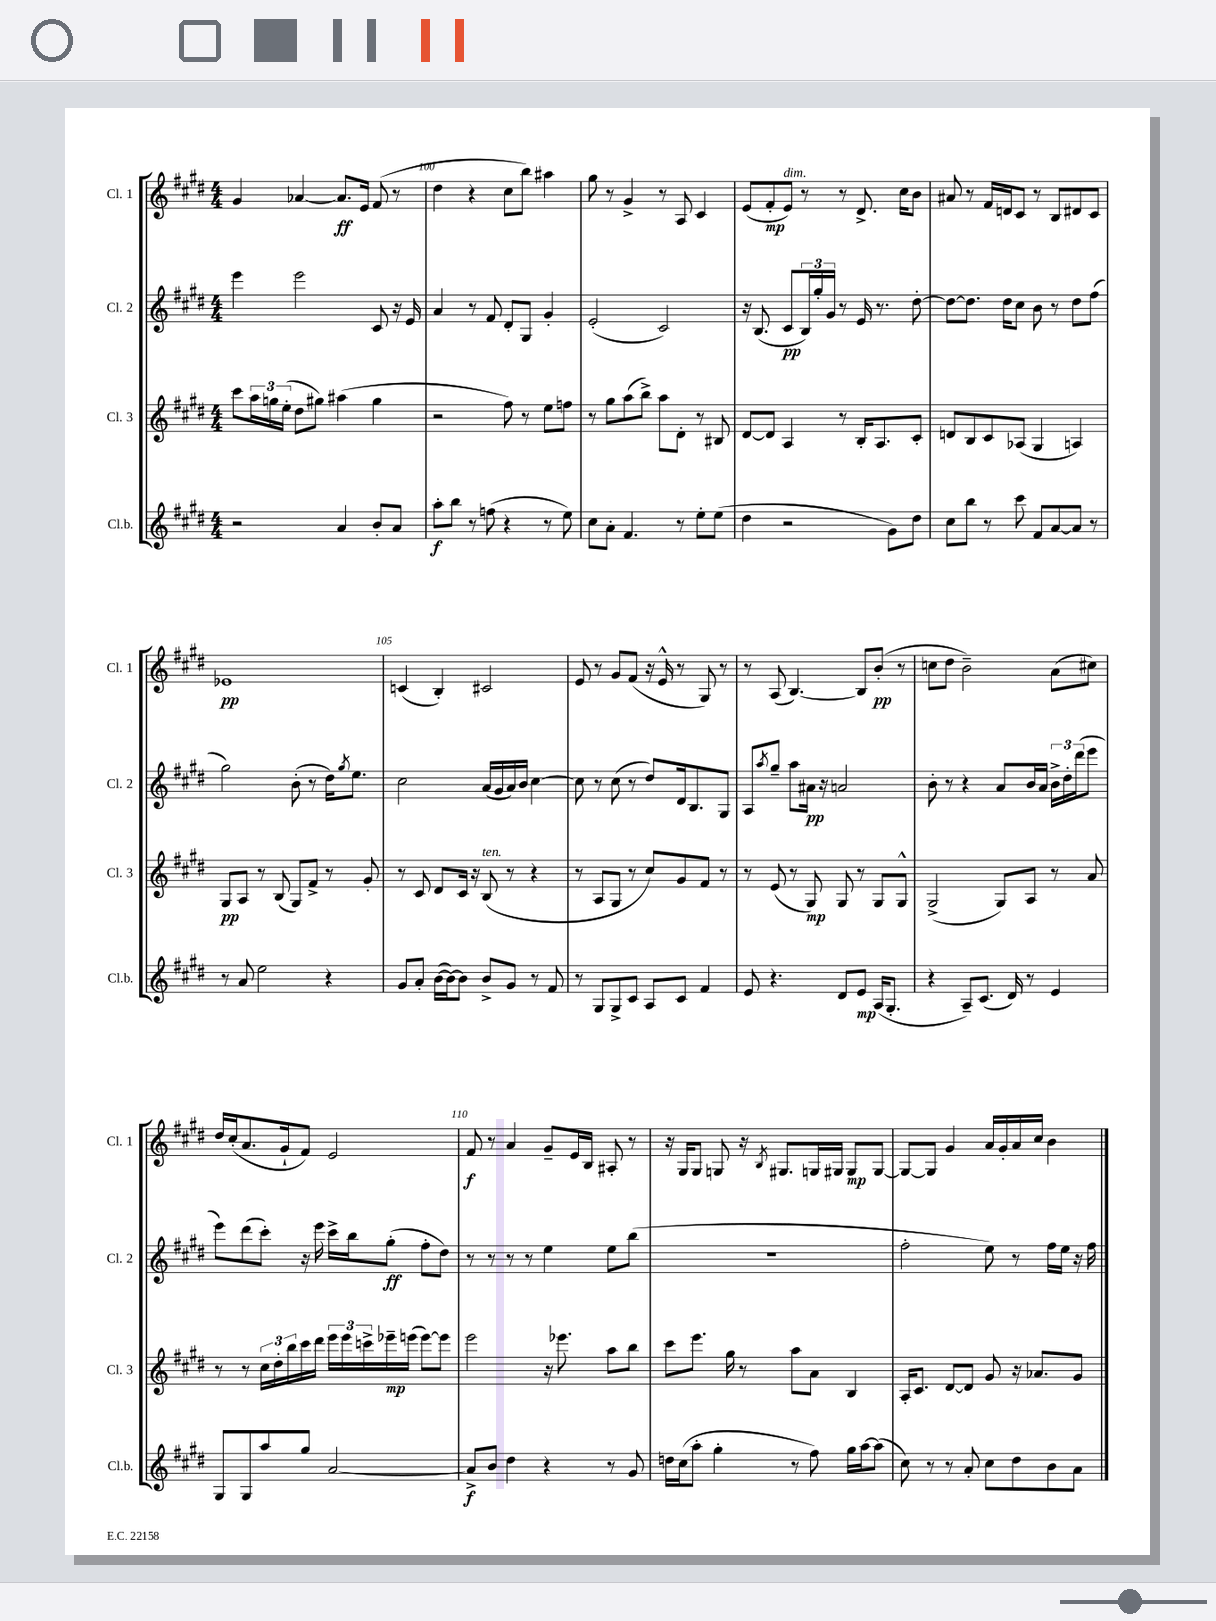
<<
\new StaffGroup <<
\new Staff = "s0" \with { instrumentName = "Cl. 1" shortInstrumentName = "Cl. 1" } {
    \clef treble \key e \major \numericTimeSignature \time 4/4
    gis'4 aes'4~ aes'8.\ff e'16 fis'8( r8 |
    dis''4 r4 cis''8 b''8) ais''4 |
    gis''8 r8 gis'4-> r8 a8 cis'4 |
    e'8( fis'8-.\mp e'8^\markup { \italic "dim." }) r8 r8 dis'8.-> cis''16 b'8 |
    ais'8 r8 fis'16 d'16 cis'8 r8 b8 dis'8 cis'8 |
    ees'1\pp |
    c'4( b4-.) cis'2 |
    e'8 r8 gis'8 fis'8( r16 e'16-^ r8 gis8) r8 |
    r8 a8( b4.~) b8 b'8-.\pp( r8 |
    c''8 dis''8 b'2--) a'8( cis''8) |
    dis''16 cis''16-.( a'8. gis'16-! fis'8) e'2 |
    fis'8\f r8 a'4 gis'8-- e'16 b16 ais8-. r8 |
    r16 gis16 gis8 g8 r16 \acciaccatura { b8 } gis8. g16 gis16 gis8\mp gis8~ |
    gis8~ gis8 gis'4 a'16 gis'16-. a'16 cis''16 b'4 \bar "|." |
}
\new Staff = "s1" \with { instrumentName = "Cl. 2" shortInstrumentName = "Cl. 2" } {
    \clef treble \key e \major \numericTimeSignature \time 4/4
    e'''4 e'''2 cis'8 r16 e'16 |
    a'4 r8 fis'8 dis'8-. gis8 gis'4-. |
    e'2-.( cis'2) |
    r16 b8.( cis'8\pp \tuplet 3/2 { b16) gis''16-. gis'16 } r8 e'16 r8. dis''8~-. |
    dis''8~ dis''8. dis''16 cis''8 b'8 r8 dis''8 fis''8( |
    gis''2) b'8-.( r8 dis''16) \acciaccatura { gis''8 } e''8. |
    cis''2 a'16( gis'16 a'16) b'16 cis''4~ |
    cis''8 r8 cis''8( r8 dis''8) dis'16 b8. gis8 |
    a8 \acciaccatura { a''8 } gis''8-- a''8 ais'16\pp r16 a'2 |
    b'8-. r8 r4 a'8 b'16 a'16 \tuplet 3/2 { b'16-> dis''16-. dis'''16( } e'''8 |
    e'''8) dis'''8( cis'''8-.) r16 e'''16 cis'''16-> b''16 gis''8-.\ff( fis''8-. dis''8) |
    r8 r8 r8 r8 e''4 e''8 b''8( |
    R1 |
    fis''2-. e''8) r8 fis''16 e''16 r16 fis''16 \bar "|." |
}
\new Staff = "s2" \with { instrumentName = "Cl. 3" shortInstrumentName = "Cl. 3" } {
    \clef treble \key e \major \numericTimeSignature \time 4/4
    cis'''8 \tuplet 3/2 { a''16 g''16 e''16-.( } dis''8 gis''8) ais''4( gis''4 |
    r2 fis''8) r8 e''8 f''8 |
    r8 gis''8 a''8( b''8->) a''8 dis'8-. r8 bis8 |
    dis'8~ dis'8 a4 r8 b16-. a8. cis'8-. |
    d'8 b8 cis'8 aes8( gis4 a4) |
    gis8\pp a8 r8 b8( gis8) fis'8-> r8 gis'8-. |
    r8 cis'8 dis'8 cis'16 r16 b8^\markup { \italic "ten." }( r8 r4 |
    r8 a8 gis8 r8 cis''8) gis'8 fis'8 r8 |
    r8 e'8( r8 gis8\mp) gis8 r8 gis8 gis8-^ |
    gis2->( gis8) a8 r8 a'8 |
    r8 r8 \tuplet 3/2 { cis''16 dis''16-. b''16 } cis'''16 dis'''16 \tuplet 3/2 { e'''16 e'''16 c'''16-> } ees'''16--\mp e'''16( e'''8~) e'''8 |
    e'''2 r16 ees'''8. a''8 b''8 |
    cis'''8 e'''8. gis''16 r8 a''8 a'8 b4 |
    a16-. cis'8. dis'8~ dis'8 gis'8 r16 aes'8. gis'8 \bar "|." |
}
\new Staff = "s3" \with { instrumentName = "Cl.b." shortInstrumentName = "Cl.b." } {
    \clef treble \key e \major \numericTimeSignature \time 4/4
    r2 a'4 b'8-. a'8 |
    a''8-.\f b''8 r8 f''8( r4 r8 e''8) |
    cis''8 a'8-. fis'4. r8 e''8-. e''8( |
    dis''4 r2 gis'8) dis''8 |
    cis''8 b''8 r8 cis'''8 fis'8 a'8~ a'8 r8 |
    r8 a'8 e''2 r4 |
    gis'8 a'8-. b'16~( b'16~) b'8 b'8-> gis'8 r8 fis'8 |
    r8 gis8 gis8-> cis'8 a8 cis'8 fis'4 |
    e'8 r4. dis'8 e'8\mp a16( gis8.-. |
    r4 a8--) cis'8.( dis'16) r8 e'4 |
    gis8 gis8 a''8 gis''8 a'2~ |
    a'8->\f b'8 dis''4 r4 r8 gis'8 |
    d''16 cis''16( a''8-. gis''4-. r8 fis''8) gis''16 a''16~ a''8( |
    cis''8) r8 r8 a'8-. cis''8 dis''8 b'8 a'8 \bar "|." |
}
>>
>>
\layout { \context { \Score currentBarNumber = #99 \override BarNumber.break-visibility = ##(#f #t #t) barNumberVisibility = #(every-nth-bar-number-visible 5) } }
